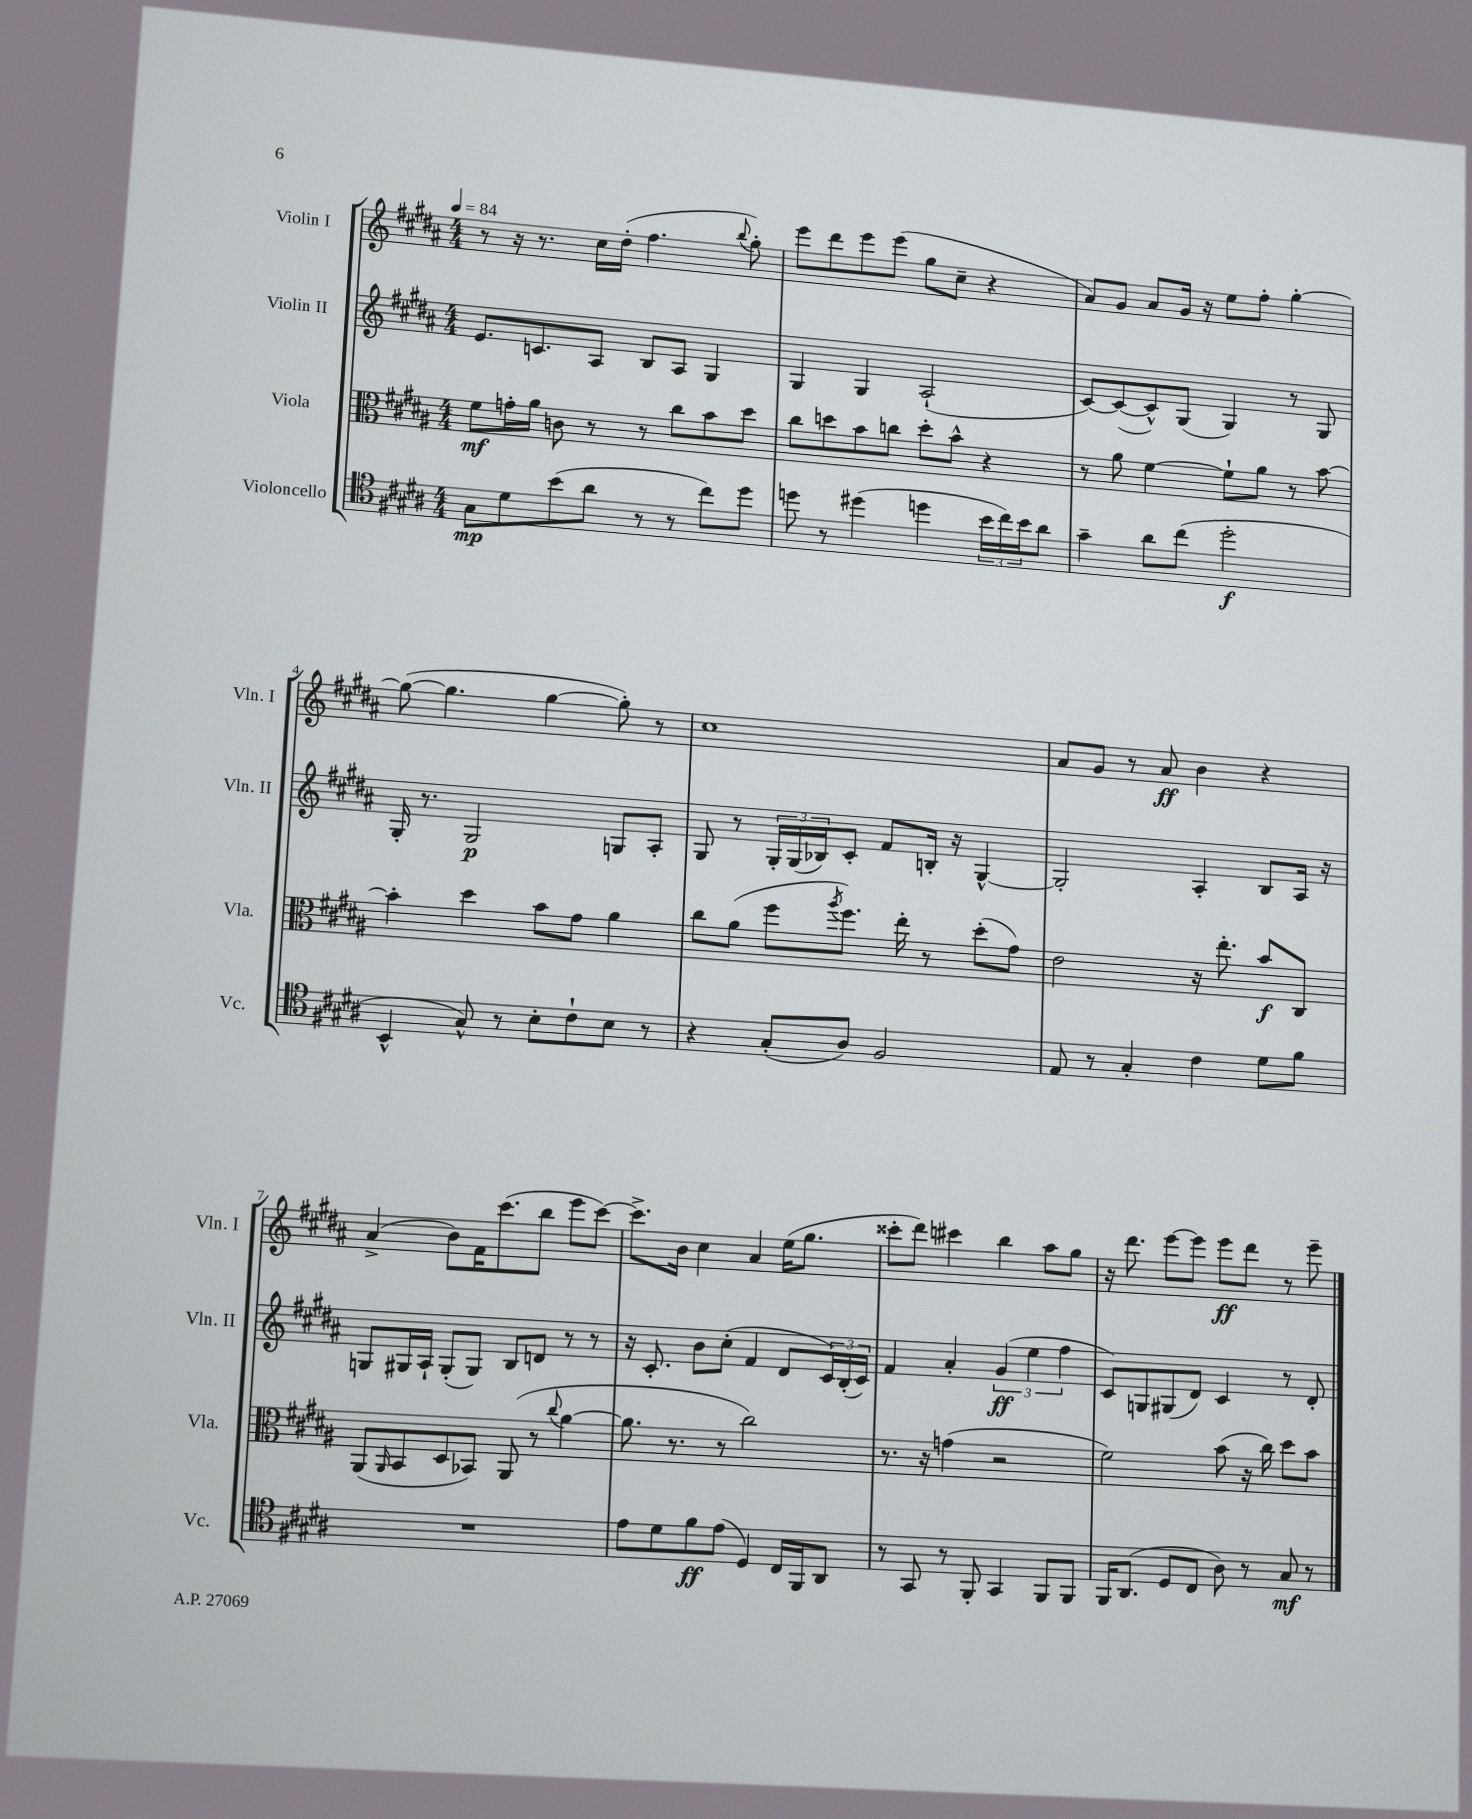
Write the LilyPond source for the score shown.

<<
\new StaffGroup <<
\new Staff = "s0" \with { instrumentName = "Violin I" shortInstrumentName = "Vln. I" } {
    \clef treble \key b \major \numericTimeSignature \time 4/4 \tempo 4 = 84
    r8 r16 r8. cis''16 dis''16-.( fis''4. \appoggiatura { b''8 } gis''8-.) |
    e'''8 dis'''8 e'''8 e'''8( gis''8 cis''8-- r4 |
    ais'8) gis'8 ais'8 gis'16 r16 e''8 fis''8-. gis''4~-. |
    gis''8~( gis''4. gis''4~ gis''8-.) r8 |
    cis''1 |
    ais'8 gis'8 r8 ais'8\ff b'4 r4 |
    ais'4->( b'8) fis'16 cis'''8.( b''8 e'''8 cis'''8~) |
    cis'''8.-> b'16 cis''4 ais'4 e''16( gis''8. |
    cisis'''8-. dis'''8) cis'''4 b''4 ais''8 gis''8 |
    r16 dis'''8. e'''8~ e'''8 e'''8\ff dis'''8 r8 e'''8-- \bar "|." |
}
\new Staff = "s1" \with { instrumentName = "Violin II" shortInstrumentName = "Vln. II" } {
    \clef treble \key b \major \numericTimeSignature \time 4/4
    e'8. c'8. ais8 b8 ais8 gis4 |
    gis4 gis4 ais2-!( |
    cis'8~) cis'8~( cis'8-^) gis8( gis4) r8 gis8 |
    gis16-. r8. gis2\p g8 ais8-. |
    gis8 r8 \tuplet 3/2 { gis16-. gis16( bes16) } cis'8-. fis'8 b16-. r16 gis4~-^ |
    gis2-. ais4-. b8 ais16 r16 |
    g8 gis16 ais16-! gis8-.( gis8) b8 d'8 r8 r8 |
    r16 cis'8.-. b'8 cis''8-.( fis'4 dis'8 \tuplet 3/2 { cis'16) b16-.( cis'16) } |
    fis'4 ais'4-. \tuplet 3/2 { gis'4\ff( e''4 fis''4 } |
    cis'8) g8 gis8( dis'8) cis'4 r8 dis'8-. \bar "|." |
}
\new Staff = "s2" \with { instrumentName = "Viola" shortInstrumentName = "Vla." } {
    \clef alto \key b \major \numericTimeSignature \time 4/4
    fis'8\mf g'16-. ais'16 c'8 r8 r8 cis''8 b'8 dis''8 |
    cis''8 d''8 b'8 c''8 d''8-. b'8-^ r4 |
    r8 ais'8 fis'4~ fis'8-! ais'8 r8 b'8~ |
    b'4-. dis''4 b'8 gis'8 ais'4 |
    cis''8 ais'8( fis''8 \acciaccatura { ais''8 } fis''8.) e''16-. r8 dis''8-.( gis'8) |
    e'2 r16 e''8.-. b'8\f cis8 |
    ais,8( \grace { ais,16 } b,8 dis8 bes,8) ais,8( r8 \appoggiatura { cis''8 } ais'4~ |
    ais'8. r8. r8 cis''2) |
    r8. r16 g'4( r2 |
    fis'2) b'8( r16 cis''16) dis''8 b'8 \bar "|." |
}
\new Staff = "s3" \with { instrumentName = "Violoncello" shortInstrumentName = "Vc." } {
    \clef tenor \key b \major \numericTimeSignature \time 4/4
    gis8\mp dis'8 b'8( ais'8 r8 r8 cis''8) dis''8 |
    d''8 r8 dis''4( d''4 \tuplet 3/2 { b'16 cis''16) b'16 } ais'8 |
    gis'4-- ais'8 cis''8( dis''2-.\f |
    b,4-^ gis8-^) r8 b8-. cis'8-! b8 r8 |
    r4 gis8-.( ais8) fis2 |
    e8 r8 gis4-. cis'4 dis'8 fis'8 |
    R1 |
    e'8 dis'8 fis'8\ff e'8( dis4) cis16 fis,16 ais,8 |
    r8 gis,8 r8 fis,8-. gis,4 fis,8 fis,8 |
    fis,16 ais,8.( dis8 cis8 ais8) r8 gis8\mf r8 \bar "|." |
}
>>
>>
